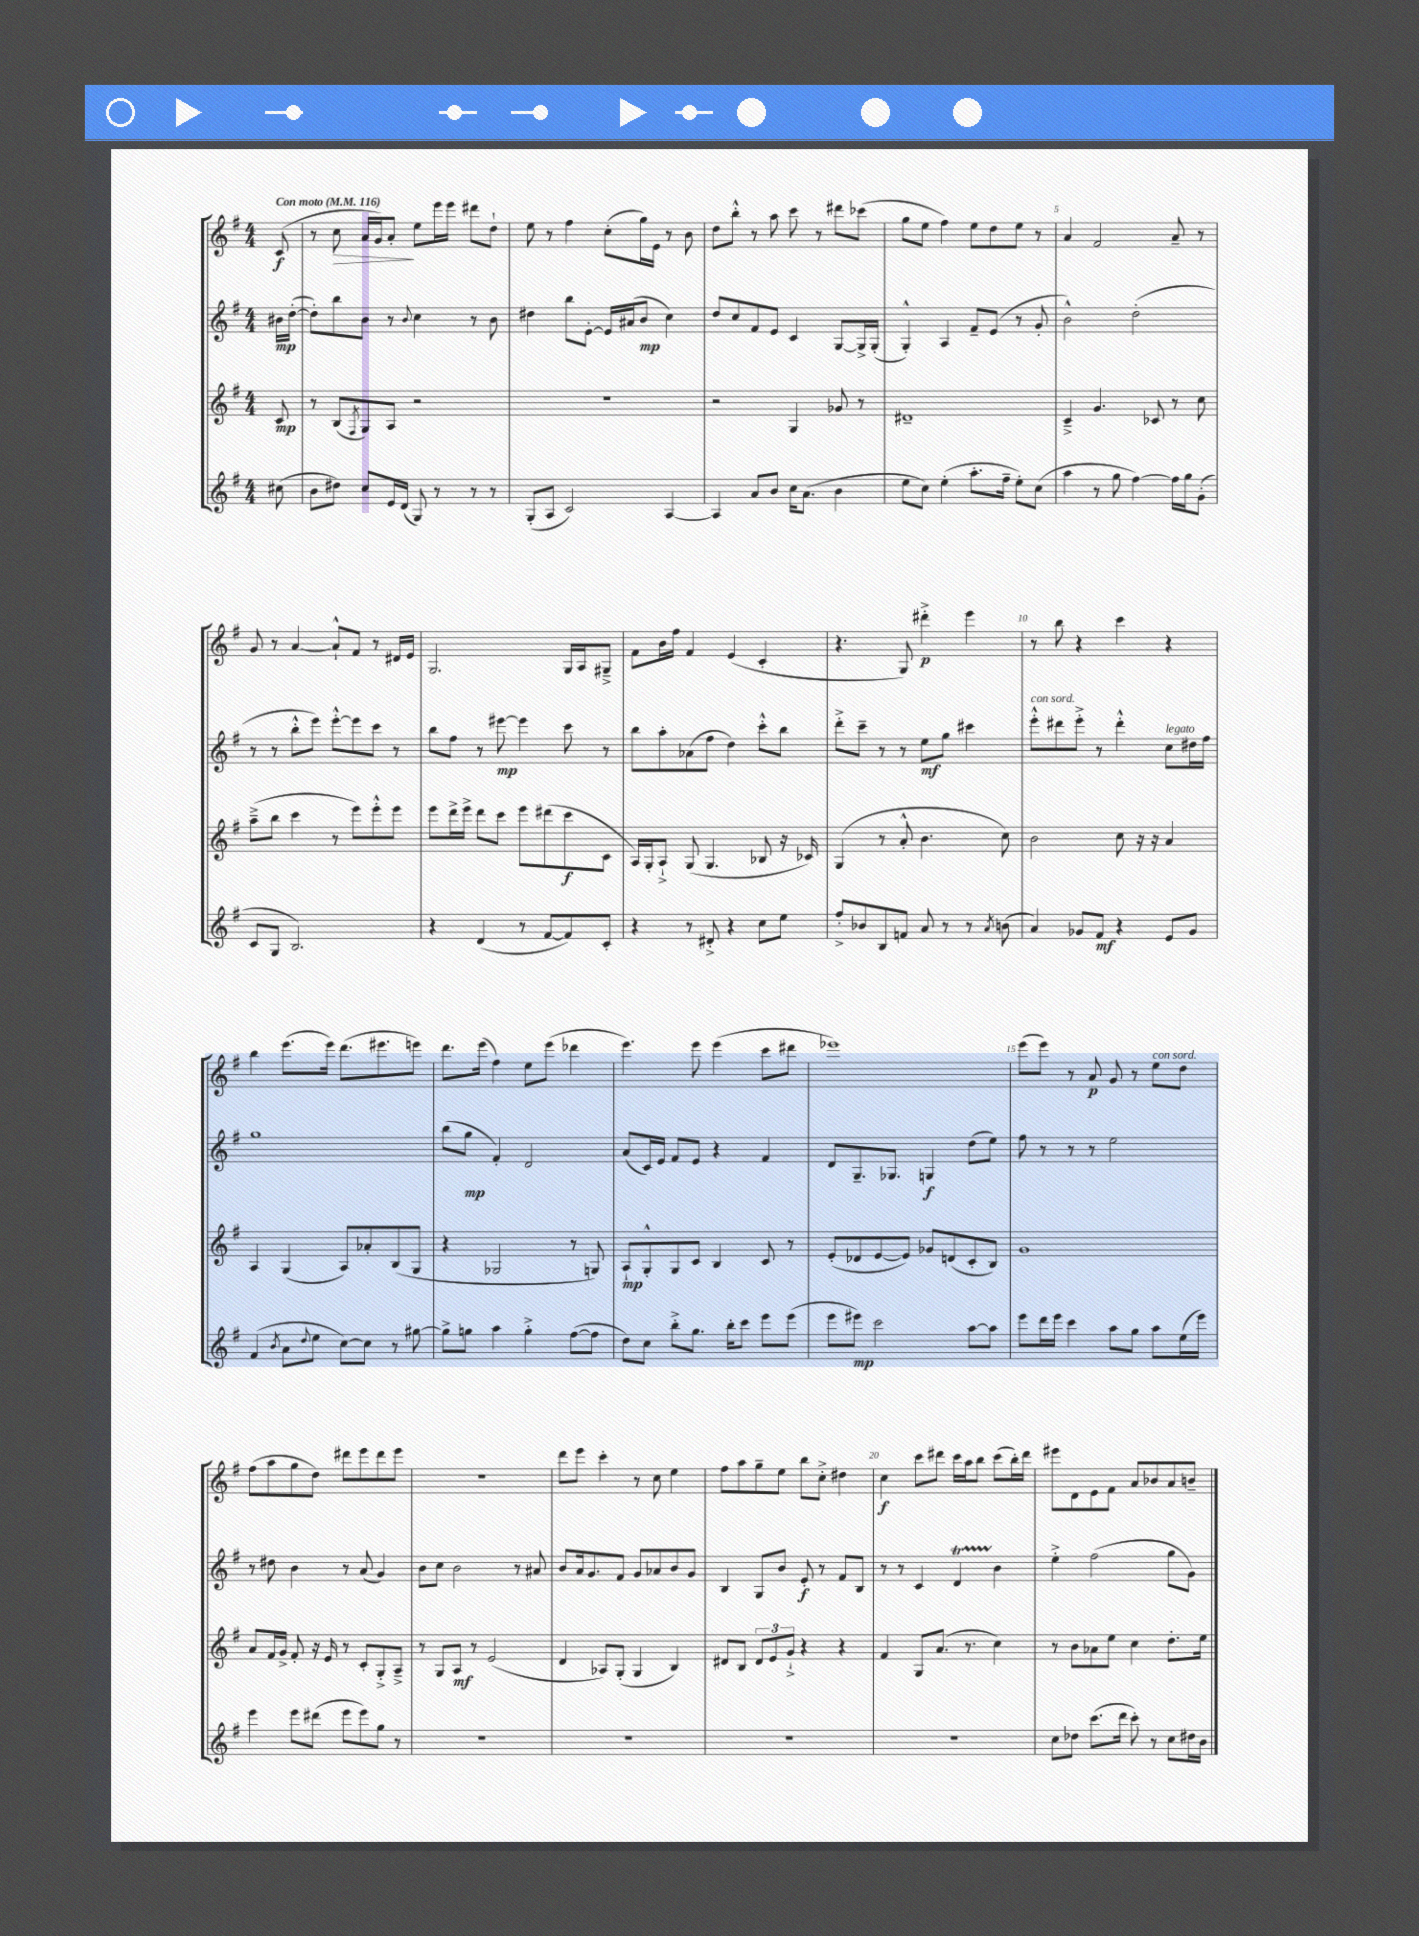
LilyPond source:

<<
\new StaffGroup <<
\new Staff = "s0" {
    \clef treble \key g \major \numericTimeSignature \time 4/4 \partial 8 \tempo "Con moto" 4 = 116
    c'8\f( |
    r8 c''8\> a'16 g'16) a'8-.\! e''8 e'''16 e'''16 dis'''8 d''8-! |
    e''8 r8 fis''4 c''8-.( g''16) e'16 r8 b'8 |
    d''8 b''8-.-^ r8 a''8 c'''8 r8 dis'''8 ces'''8( |
    g''8 e''8 fis''4) e''8 d''8 e''8 r8 |
    a'4 fis'2 a'8-- r8 |
    g'8 r8 a'4~ a'8-!-^ fis'8 r8 dis'16 e'16 |
    g2. g16 a16 gis8---> |
    fis'8 b'16 fis''16 fis'4 e'4( c'4-. |
    r4. g8) dis'''4-.->\p e'''4 |
    r8 b''8 r4 c'''4 r4 |
    b''4 e'''8.( e'''16) d'''8.( eis'''8. e'''8) |
    d'''8. e'''16( fis''4) e''8 e'''8( des'''4 |
    e'''4.) e'''8 e'''4( c'''8 dis'''8 |
    ees'''1) |
    e'''8( e'''8) r8 a'8\p g'8 r8 e''8^\markup { \italic "con sord." } d''8 |
    fis''8( a''8 g''8 d''8) dis'''8 e'''8 dis'''8 e'''8 |
    r1 |
    d'''8 e'''8 c'''4-. r8 c''8 e''4 |
    fis''8 a''8 g''8-- e''8 b''8 c''8-.-> dis''4 |
    c''4\f c'''8 dis'''8 c'''16 a''16 b''8 c'''8( b''16-.) dis'''16 |
    eis'''8 d'8 e'8 fis'8 a'8 bes'8 a'8 b'8-- \bar "|." |
}
\new Staff = "s1" {
    \clef treble \key g \major \numericTimeSignature \time 4/4 \partial 8
    bis'16\mp d''16~-.( |
    d''8-.) b''8 b'8 r8 \appoggiatura { b'8 } c''4 r8 b'8 |
    dis''4 b''8 e'8~-. e'16 ais'16( b'8\mp c''4) |
    d''8 c''8 fis'8 e'8 c'4 g8~ g16-> g16-.( |
    g4-.-^) a4 fis'8-- e'8( r8 g'8-. |
    b'2-^) d''2-.( |
    r8 r8 b''8-.-^ e'''8) e'''8~-.-^ e'''8 c'''8 r8 |
    b''8 fis''8 r8 eis'''8~\mp eis'''4 c'''8 r8 |
    b''8 a''8-. aes'8( fis''8 d''4) c'''8-.-^ b''8 |
    d'''8-.-> c'''8-- r8 r8 e''8\mf g''8 cis'''4 |
    e'''8-.-^^\markup { \italic "con sord." } dis'''8 e'''8-.-> r8 dis'''4-.-^ c''8^\markup { \italic "legato" } dis''16 fis''16 |
    g''1 |
    b''8( g''8\mp fis'4-.) d'2 |
    a'8( c'16) e'16 fis'8 e'8 r4 fis'4 |
    d'8 g8.-- ges8. g4\f d''8( e''8) |
    fis''8 r8 r8 r8 e''2 |
    r8 dis''8 b'4 r8 a'8( g'4) |
    b'8 c''8 b'2 r8 ais'8 |
    b'8 a'16 g'8. fis'8 g'8 aes'8 b'8 g'8 |
    b4 g8 b'8 e'8-.\f r8 fis'8 b8 |
    r8 r8 c'4 d'4\startTrillSpan b'4\stopTrillSpan |
    e''4-.-> fis''2( g''8 g'8) \bar "|." |
}
\new Staff = "s2" {
    \clef treble \key g \major \numericTimeSignature \time 4/4 \partial 8
    c'8\mp |
    r8 b8( \acciaccatura { fis8 } g8) a8 r2 |
    R1 |
    r2 g4 ges'8 r8 |
    dis'1-- |
    c'4---> g'4. ces'8 r8 c''8 |
    a''8--->( b''8 c'''4 r8 e'''8) e'''8-.-^ e'''8 |
    e'''8 d'''16-> e'''16-> d'''8 c'''8 e'''8 dis'''8( c'''8\f c'8 |
    a16) g16-. a8-!-> g8( g4. bes8 r16 ces'16) |
    g4( r8 a'8-.-^ b'4. c''8) |
    b'2 c''8 r16 r16 a'4 |
    a4 g4( a8) aes'8-. b8( g8 |
    r4 ges2 r8 g8) |
    a8-!\mp g8-.-^ g8 c'8 b4 c'8 r8 |
    e'8-.( des'8 e'8~ e'8) ges'8 d'8( c'8-. b8) |
    g'1 |
    a'8 fis'16 g'16-> fis'8-. r16 e'16 r8 c'8-. g8-.-> a8---> |
    r8 g8 a8\mf r8 e'2( |
    d'4 aes8) g8-.( g4 b4) |
    dis'8 b8 \tuplet 3/2 { dis'8 e'8 g'8-!-> } r4 r4 |
    fis'4 g8 a'8.( r8. c''4) |
    r8 b'8 aes'8 e''8 c''4 d''8.-. e''16 \bar "|." |
}
\new Staff = "s3" {
    \clef treble \key g \major \numericTimeSignature \time 4/4 \partial 8
    cis''8( |
    b'8 dis''8) c''8 e'16 d'16( g8) r8 r8 r8 |
    g8-.( a8 c'2) a4~ |
    a4 a'8 b'8 c''16 a'8.( b'4 |
    e''8 c''8) e''4-.( a''8.-. fis''16-- e''8-.) c''8( |
    a''4 r8 g''8 fis''4~) fis''16 g''16 g'8-.( |
    c'8 g8 b2.) |
    r4 d'4( r8 fis'8~ fis'8) c'8-. |
    r4 r8 dis'8-.-> r4 c''8 e''8 |
    fis''8-.-> bes'8 b8 f'8 a'8 r8 r8 \acciaccatura { a'8 } b'8( |
    a'4) ges'8 fis'8\mf r4 e'8 ges'8 |
    fis'4( \acciaccatura { b'8 } a'8 \appoggiatura { d''8 } e''8 c''8~) c''8 r8 gis''8~ |
    gis''8-> g''8 a''4 g''4-.-> fis''8~( fis''8 |
    d''8) c''8 b''8-.-> g''8. b''16-. c'''8 e'''8 e'''8( |
    e'''8 eis'''8\mp) c'''2 a''8~ a''8 |
    e'''8 d'''16 e'''16 c'''4 a''8 g''8 a''8 e''16( e'''16) |
    e'''4 e'''8 dis'''8( e'''8 e'''8) g''8 r8 |
    R1 |
    R1 |
    R1 |
    R1 |
    c''8 des''8 c'''8.( d'''16 c'''8-.) r8 c''8 dis''16 b'16 \bar "|." |
}
>>
>>
\layout { \context { \Score \override BarNumber.break-visibility = ##(#f #t #t) barNumberVisibility = #(every-nth-bar-number-visible 5) } }
